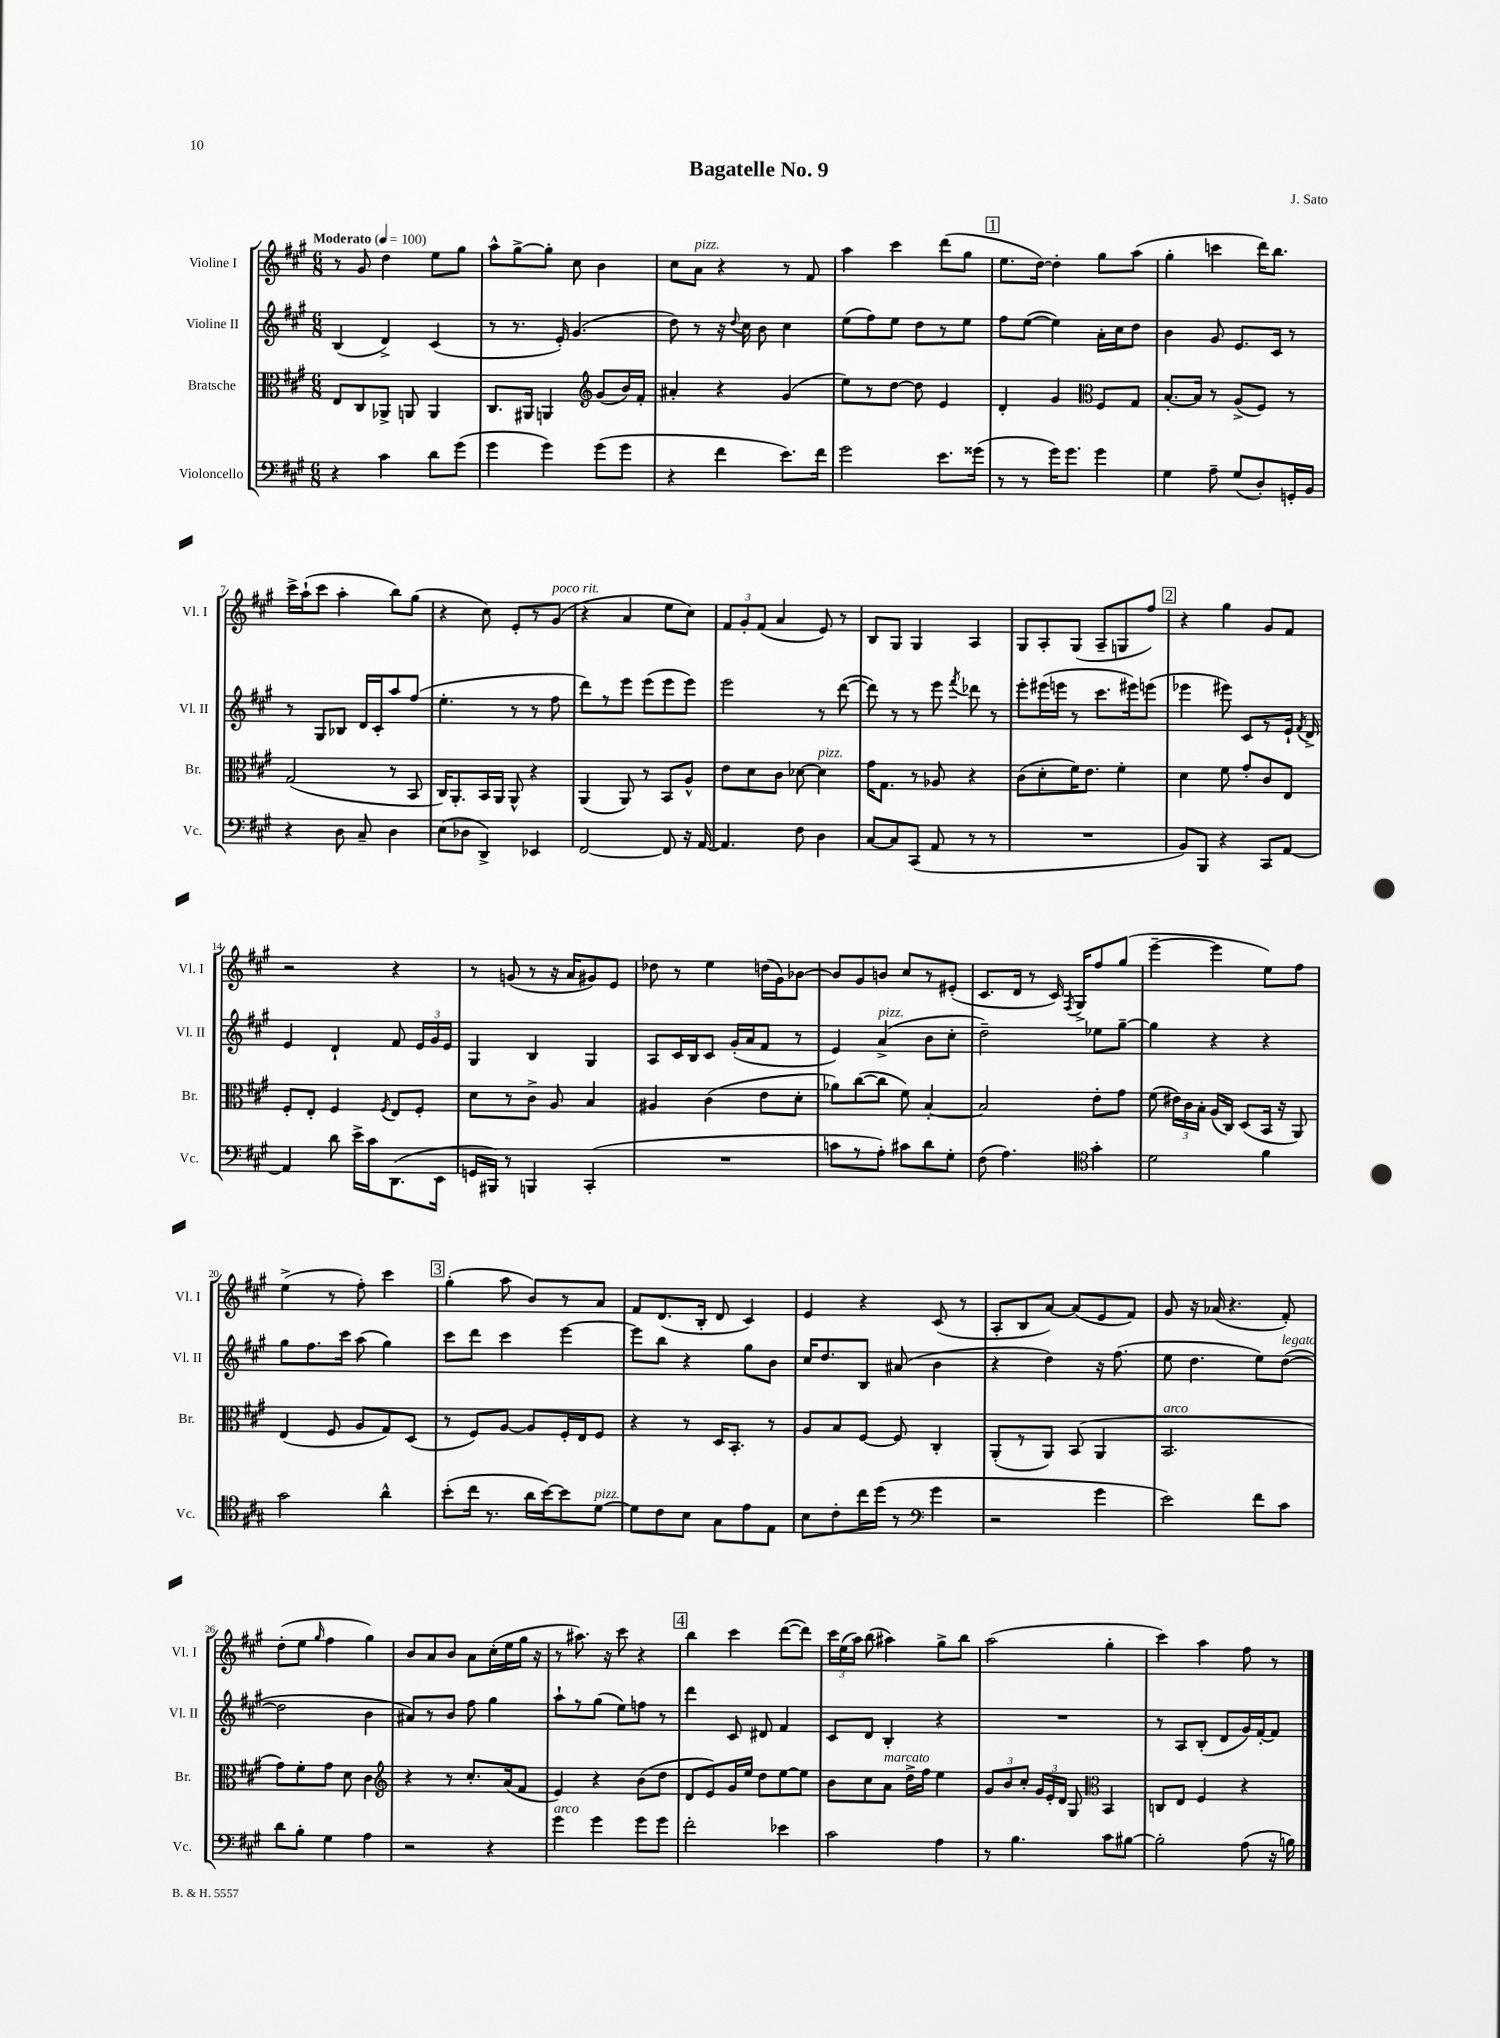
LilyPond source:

\header { title = "Bagatelle No. 9" composer = "J. Sato" }
<<
\new StaffGroup <<
\new Staff = "s0" \with { instrumentName = "Violine I" shortInstrumentName = "Vl. I" } {
    \clef treble \key a \major \numericTimeSignature \time 6/8 \tempo "Moderato" 4 = 100
    \autoBeamOff r8 gis'8 d''4 e''8[ gis''8] |
    a''8[-^ gis''8~-> gis''8]-. cis''8 b'4 |
    cis''8[ a'8]^\markup { \italic "pizz." } r4 r8 fis'8 |
    a''4 cis'''4 d'''8[( gis''8] |
    \mark \markup { \box "1" } e''8.[ d''16]~) d''4-. gis''8[ a''8]( |
    gis''4-. c'''4 d'''16[) b''8.] |
    cis'''16[-> a''16-!( cis'''8] a''4-. b''8[) gis''8]( |
    r4 cis''8) e'8[-. r8 gis'8]^\markup { \italic "poco rit." }( |
    r4 a'4 e''8[ cis''8]) |
    \tuplet 3/2 { fis'8[ gis'8-. fis'8]( } a'4 e'8) r8 |
    b8[ gis8] gis4 a4 |
    gis8[ a8-. gis8]( a8[-- g8 fis''8]) |
    \mark \markup { \box "2" } r4 gis''4 gis'8[ fis'8] |
    r2 r4 |
    r8 g'8( r8 r16 a'16[ gis'8) e'8] |
    des''8 r8 e''4 d''16[( gis'16) bes'8]~ |
    bes'8[ gis'8 b'8] cis''8[ r8 eis'8]-.( |
    cis'8.[ d'16] r8 cis'16) \acciaccatura { fis8 } gis16[-> fis''8 gis''8]( |
    e'''4~-- e'''4 e''8[) fis''8] |
    e''4->( r8 fis''8-.) cis'''4 |
    \mark \markup { \box "3" } gis''4-.( a''8 b'8[) r8 a'8] |
    fis'8[ d'8.( b16]-. d'8 cis'4) |
    e'4 r4 cis'8( r8 |
    a8[-. b8 a'8]~) a'8[( e'8 fis'8]) |
    gis'8 r16 aes'16( r4. fis'8-.) |
    d''8[-.( e''8] \grace { gis''16 } fis''4 gis''4) |
    b'8[ a'8 b'8] a'8[ cis''16-.( e''16 gis''16] r16 |
    r8 ais''8.) r16 cis'''8 r4 |
    \mark \markup { \box "4" } b''4 cis'''4 d'''8[~( d'''8]) |
    \tuplet 3/2 { cis'''16[ e''16( a''16]) } b''8( ais''4) gis''8[-> b''8] |
    a''2( gis''4-. |
    cis'''4) a''4 fis''8 r8 \bar "|." |
}
\new Staff = "s1" \with { instrumentName = "Violine II" shortInstrumentName = "Vl. II" } {
    \clef treble \key a \major \numericTimeSignature \time 6/8
    \autoBeamOff b4( d'4->) cis'4( |
    r8 r8. e'16-.) gis'4.( |
    d''8) r8 r16 \appoggiatura { d''8 } cis''16 b'8 cis''4 |
    e''8[( fis''8) e''8] d''8[ r8 e''8] |
    \mark \markup { \box "1" } fis''8[ e''8]~( e''4) a'16[-. cis''16 d''8] |
    b'4 gis'8 e'8.[ cis'16] r8 |
    r8 gis8[ bes8] d'16[ cis'16-. a''8 fis''8]( |
    e''4.-. r8 r8 fis''8 |
    d'''8[) r8 e'''8] e'''8[( e'''8 e'''8]) |
    e'''2 r8 d'''8~( |
    d'''8) r8 r8 e'''8 \acciaccatura { fis'''8 } des'''8 r8 |
    e'''8[-. eis'''16( e'''16] r8 cis'''8.[ eis'''16) e'''8]( |
    \mark \markup { \box "2" } ees'''4 eis'''8) cis'8[ r8 e'16]-! \acciaccatura { fis'8 } d'16-> |
    e'4 d'4-! fis'8 \tuplet 3/2 { e'16[ gis'16 e'16] } |
    gis4 b4 gis4 |
    a8[ cis'16 b16 cis'8] gis'16[-.( a'16 fis'8] r8 |
    e'4) a'4->^\markup { \italic "pizz." }( b'8[ cis''8]-. |
    d''2--) ees''8[ gis''8]~-- |
    gis''4 r4 r4 |
    gis''8[ fis''8. cis'''16] a''8( gis''4) |
    \mark \markup { \box "3" } cis'''8[ d'''8] cis'''4 e'''4~ |
    e'''8[ b''8] r4 gis''8[ b'8] |
    cis''16[ d''8. b8] ais'8( b'4 |
    r4 d''4) r16 fis''8.( |
    e''8 d''4. e''8[) d''8]~^\markup { \italic "legato" }( |
    d''2 b'4 |
    ais'8[) r8 b'8] fis''8 gis''4 |
    a''8[-! r8 gis''8]( e''8[) f''8] r8 |
    \mark \markup { \box "4" } d'''4 cis'8 dis'8 fis'4 |
    cis'8[ d'8] b4-. r4 |
    R2. |
    r8 a8[ b8]-.( d'8[ gis'16) fis'16~-. fis'8] \bar "|." |
}
\new Staff = "s2" \with { instrumentName = "Bratsche" shortInstrumentName = "Br." } {
    \clef alto \key a \major \numericTimeSignature \time 6/8
    \autoBeamOff e8[ cis8 aes,8]-> a,8 a,4 |
    cis8.[ ais,16] a,4 \clef treble gis'8[( b'16) fis'16]-. |
    ais'4-. r4 gis'4( |
    e''8[) r8 d''8]~ d''8 e'4 |
    \mark \markup { \box "1" } d'4-. gis'4 \clef alto fis8[ gis8] |
    b8.[~-. b16] r8 a8[->( fis8]) r8 |
    gis2( r8 b,8 |
    cis16[) a,8.-. b,16 a,16] a,8-^ r4 |
    a,4( a,8) r8 b,8[ a8]-^ |
    e'8[ d'8 cis'8] des'8~ des'4^\markup { \italic "pizz." } |
    gis'16[ gis8.] r8 aes8 r4 |
    cis'8[( d'8-. fis'16) e'8.] fis'4-. |
    \mark \markup { \box "2" } d'4 fis'8 gis'8[-. cis'8 e8] |
    fis8[-. e8]-. fis4 \acciaccatura { fis8 } e8[ fis8]-. |
    d'8[ r8 cis'8]-> a8 b4 |
    ais4 cis'4( e'8[ d'8]-. |
    aes'8[) cis''8~( cis''8] fis'8) b4~-. |
    b2 e'8[-. gis'8] |
    fis'8( \tuplet 3/2 { eis'16[) cis'16 b16]-. } a16[( cis16]) d8[( b,16] r16 a,8) |
    e4( fis8 a8[ gis8) d8]( |
    \mark \markup { \box "3" } r8 fis8[) a8]~ a8[ fis16-. e16 fis8] |
    r4 r8 d16[ b,8.]-. r8 |
    a8[ b8 fis8]~ fis8 cis4-. |
    a,8[-.( r8 a,8]) b,8( a,4 |
    b,2.^\markup { \italic "arco" } |
    gis'8[) fis'8-. gis'8] d'8 cis'4 |
    \clef treble r4 r8 cis''8.[-. a'16( fis'8] |
    e'4) r4 b'8[( d''8] |
    \mark \markup { \box "4" } d'8[ e'8) gis'16 e''16] d''8[ e''8~ e''8] |
    b'8[ cis''8 a'8]^\markup { \italic "marcato" } d''16[-> fis''16] e''4 |
    \tuplet 3/2 { gis'8[ b'8 cis''8]-. } \tuplet 3/2 { gis'16[ e'16-. d'16] } gis8 \clef alto b,4 |
    c8[ e8] fis4 r4 \bar "|." |
}
\new Staff = "s3" \with { instrumentName = "Violoncello" shortInstrumentName = "Vc." } {
    \clef bass \key a \major \numericTimeSignature \time 6/8
    \autoBeamOff r4 cis'4 d'8[ gis'8]( |
    gis'4 gis'4) gis'8[( gis'8] |
    r4 fis'4 e'8.[) fis'16] |
    gis'2 e'8.[ gisis'16]( |
    \mark \markup { \box "1" } r8 r8 gis'16[) gis'8.] gis'4 |
    gis4 a8-- gis8[( d8-.) g,16-. b,16] |
    r4 d8 cis8-- d4 |
    e8[( des8] d,4->) ees,4 |
    fis,2~ fis,8 r16 a,16~ |
    a,4. fis8 d4 |
    cis8[~ cis8 cis,8]( a,8 r8 r8 |
    R2. |
    \mark \markup { \box "2" } b,8[) b,,8] r4 cis,8[ a,8]~ |
    a,4 d'8 e'16[-> cis'16 d,8.( e,16] |
    g,16[ bis,,16]) r8 b,,4 cis,4-.( |
    R2. |
    c'8[ r8 a8]-.) cis'8[ d'8 gis8]-. |
    fis8( a4.) \clef tenor gis'4-. |
    d'2 fis'4 |
    gis'2 a'4-^ |
    \mark \markup { \box "3" } b'8[-.( cis''16] r8. a'16[ b'16~) b'8 d'8]~^\markup { \italic "pizz." } |
    d'8[ cis'8 b8] gis8[ e'8 e8] |
    b8[ cis'8-. cis''16 d''16]( r8 \clef bass gis'4 |
    r2 gis'4 |
    e'2) fis'8[ cis'8] |
    d'8[ b8]-. gis4 a4 |
    r2 r4 |
    gis'4^\markup { \italic "arco" } gis'4 gis'8[ gis'8] |
    \mark \markup { \box "4" } fis'2-. ees'4 |
    cis'2 a4 |
    r8 b4. cis'8[ bis8]~ |
    bis2-. a8( r16 b16) \bar "|." |
}
>>
>>
